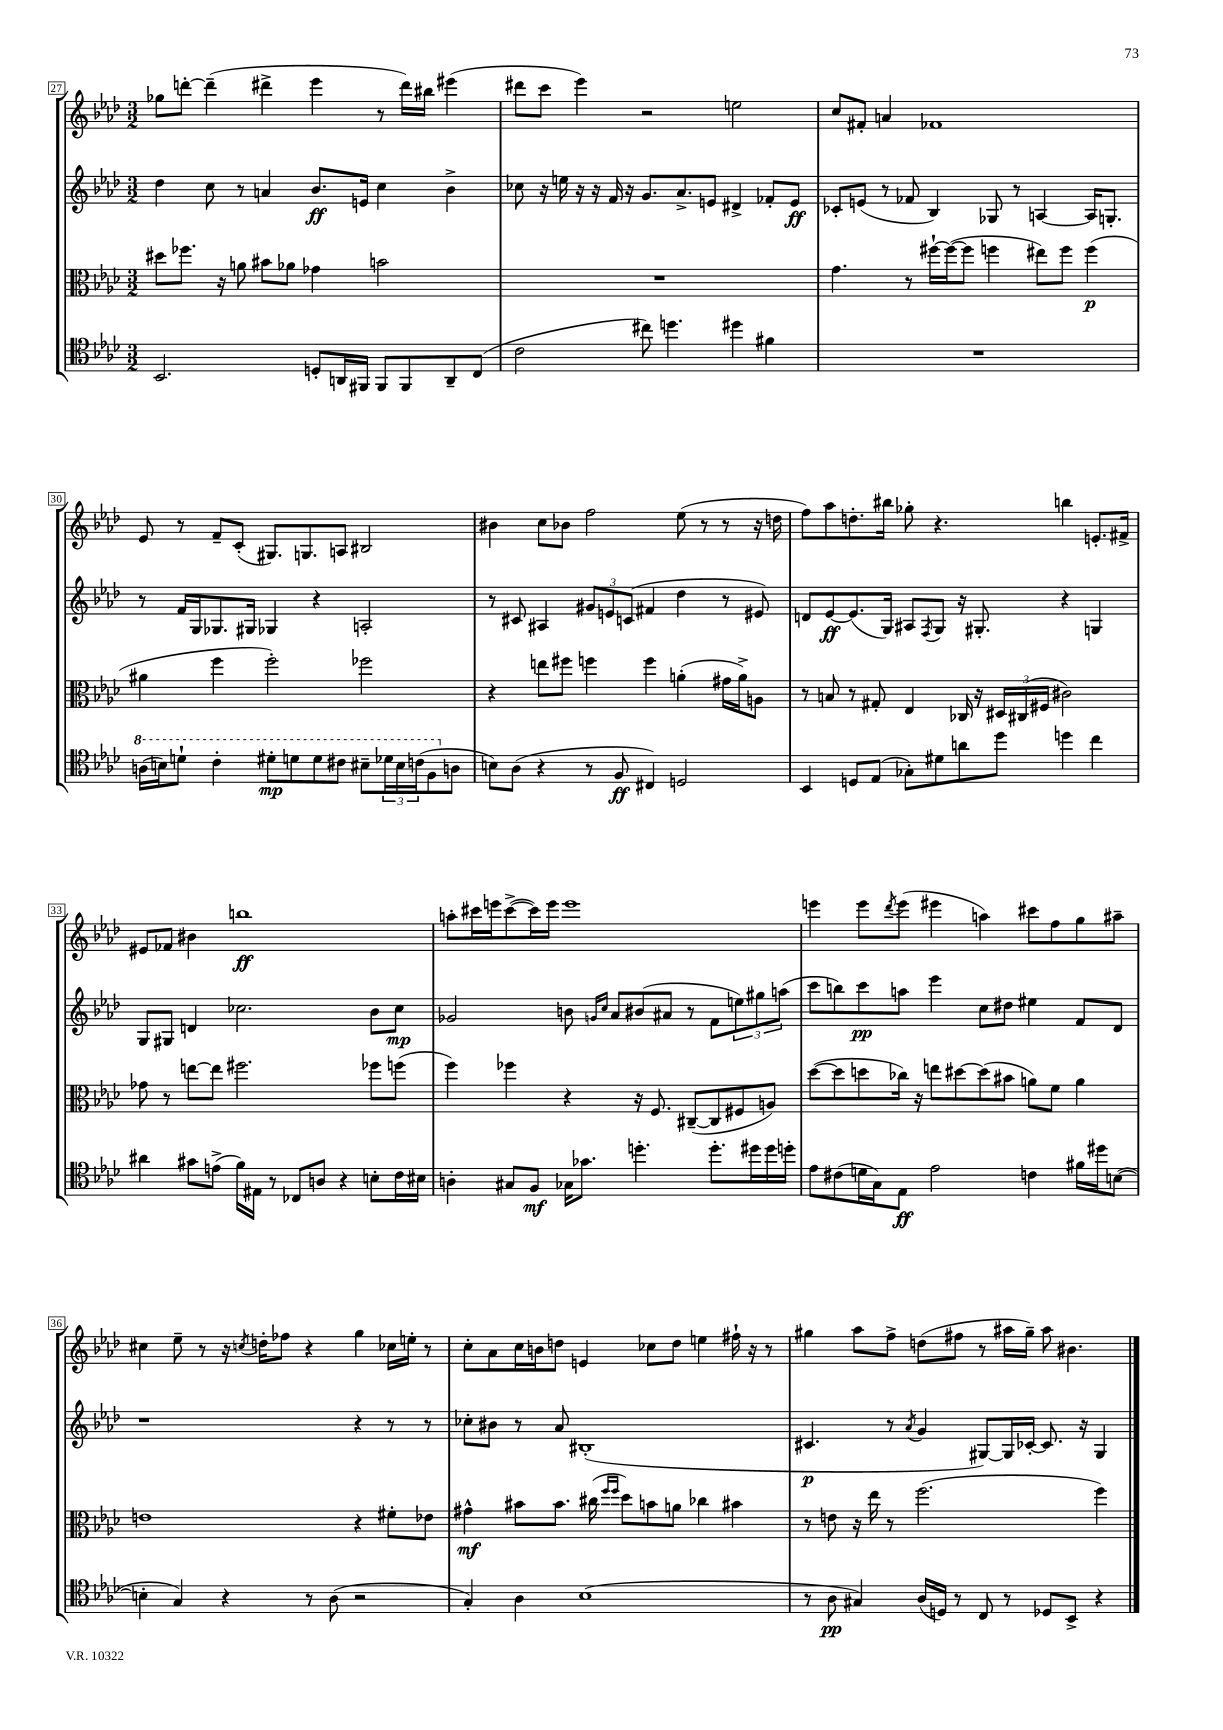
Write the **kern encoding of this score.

**kern	**dynam	**kern	**dynam	**kern	**dynam	**kern	**dynam
*part4	*part4	*part3	*part3	*part2	*part2	*part1	*part1
*staff4	*staff4	*staff3	*staff3	*staff2	*staff2	*staff1	*staff1
*clefC4	*	*clefC3	*	*clefG2	*	*clefG2	*
*k[b-e-a-d-]	*	*k[b-e-a-d-]	*	*k[b-e-a-d-]	*	*k[b-e-a-d-]	*
*M3/2	*	*M3/2	*	*M3/2	*	*M3/2	*
=27	=27	=27	=27	=27	=27	=27	=27
2.BB-/	.	8dd#X\L	.	4dd-\	.	8gg-X\L	.
.	.	8.ff-X\J	.	.	.	[8dddn'\J	.
.	.	.	.	8cc\	.	(4ddd~\]	.
.	.	16r	.	.	.	.	.
.	.	8an\	.	8r	.	.	.
.	.	8b#X\L	.	4an/	.	4ddd#X^\	.
.	.	8a-X\J	.	.	.	.	.
8Dn'/L	.	4g-X\	.	8.b-/L	ff	4eee-\	.
16AAn/L	.	.	.	.	.	.	.
16FF#X/JJ	.	.	.	16en/Jk	.	.	.
8FF#/L	.	2bn\	.	4cc\	.	8r	.
8FF#/	.	.	.	.	.	16ddd#\LL)	.
.	.	.	.	.	.	16bb#X\JJ	.
8AA~/	.	.	.	4b-^\	.	(4eee#X\	.
(8C/J	.	.	.	.	.	.	.
=28	=28	=28	=28	=28	=28	=28	=28
2c\	.	1.r	.	8cc-X\	.	8ddd#X\L	.
.	.	.	.	16r	.	8ccc\J	.
.	.	.	.	16een\	.	.	.
.	.	.	.	16r	.	4eee-\)	.
.	.	.	.	16r	.	.	.
.	.	.	.	16f/	.	.	.
.	.	.	.	16r	.	.	.
8cc#X\)	.	.	.	8.g/L	.	2r	.
4.ddn\	.	.	.	.	.	.	.
.	.	.	.	8.a-^/	.	.	.
.	.	.	.	8en/J	.	.	.
4dd#X\	.	.	.	4d#X^/	.	2een\	.
4f#X\	.	.	.	8f-X'/L	.	.	.
.	.	.	.	8e/J	ff	.	.
=29	=29	=29	=29	=29	=29	=29	=29
1.r	.	4.g\	.	8c-X'/L	.	8cc/L	.
.	.	.	.	(8en/J	.	8f#X'/J	.
.	.	.	.	8r	.	4an/	.
.	.	8r	.	8f-X/	.	.	.
.	.	[16ff#X`\LL	.	4B-/)	.	1f-X	.
.	.	(16ff#\J_	.	.	.	.	.
.	.	8ff#\J]	.	.	.	.	.
.	.	4ffn\	.	8G-X/	.	.	.
.	.	.	.	8r	.	.	.
.	.	8ee#X\L)	.	[4An/	.	.	.
.	.	8ff\J	.	.	.	.	.
.	.	(4ff\	p	16A/KL]	.	.	.
.	.	.	.	8.Gn'/J	.	.	.
!!LO:LB:g=z
=30	=30	=30	=30	=30	=30	=30	=30
*8va	*	*	*	*	*	*	*
(16an\LL	.	4a#X\	.	8r	.	8e-/	.
16bn\J)	.	.	.	.	.	.	.
8ddn`\J	.	.	.	16f/LL	.	8r	.
.	.	.	.	16G/J	.	.	.
4cc'\	.	4ff\	.	8.G-X/	.	8f~/L	.
.	.	.	.	.	.	(8c'/J	.
.	.	.	.	16G#X/Jk	.	.	.
8dd#X'\L	mp	2ff'\)	.	4G-X/	.	8.G#X/L)	.
8ddn\	.	.	.	.	.	.	.
.	.	.	.	.	.	8.Gn/	.
8dd\	.	.	.	4r	.	.	.
8cc#X\J	.	.	.	.	.	8An/J	.
8b#X~\L	.	2ff-X\	.	2An'/	.	2B#X/	.
24dd-X\L	.	.	.	.	.	.	.
24b#\	.	.	.	.	.	.	.
(24ccn\J	.	.	.	.	.	.	.
8f\	.	.	.	.	.	.	.
*X8va	*	*	*	*	*	*	*
8An\J	.	.	.	.	.	.	.
=31	=31	=31	=31	=31	=31	=31	=31
8Bn\L)	.	4r	.	8r	.	4b#X\	.
(8A-\J	.	.	.	8c#X/	.	.	.
4r	.	8een\L	.	4A#X/	.	8cc\L	.
.	.	8ff#X\J	.	.	.	8b-X\J	.
8r	.	4ffn\	.	12g#X/L	.	2ff\	.
.	.	.	.	12en/	.	.	.
8F/	ff	.	.	.	.	.	.
.	.	.	.	(12cn/J	.	.	.
4C#X/)	.	4ff\	.	4f#X/	.	.	.
2Dn/	.	(4an'\	.	4dd-\	.	(8ee-\	.
.	.	.	.	.	.	8r	.
.	.	16g#X\LL	.	8r	.	8r	.
.	.	16a^\J)	.	.	.	.	.
.	.	8An\J	.	8e#X/)	.	16r	.
.	.	.	.	.	.	16ddn\	.
=32	=32	=32	=32	=32	=32	=32	=32
4BB-/	.	8r	.	8dn/L	.	8ff\L)	.
.	.	8Bn/	.	[8e-/	ff	8aa-\	.
8Dn/L	.	8r	.	(8.e-/]	.	8.ddn'\	.
(8E-/J	.	8G#X'/	.	.	.	.	.
.	.	.	.	16G/Jk)	.	16bb#X\Jk	.
8G-X'\L)	.	4E-/	.	8A#X/L	.	8gg-X'\	.
.	.	.	.	8qF/	.	.	.
8d#X\	.	.	.	8G/J	.	4.r	.
8an\	.	16C-X/	.	16r	.	.	.
.	.	16r	.	8.G#X'/	.	.	.
8dd-\J	.	24D#X/LL	.	.	.	.	.
.	.	(24C#X/	.	.	.	.	.
.	.	24F#X/JJ	.	.	.	.	.
4ddn\	.	2c#X\)	.	4r	.	4bbn\	.
4cc\	.	.	.	4Gn/	.	8.en'/L	.
.	.	.	.	.	.	16f#X^/Jk	.
!!LO:LB:g=z
=33	=33	=33	=33	=33	=33	=33	=33
4a#X\	.	8g-X\	.	8G/L	.	8e#X/L	.
.	.	8r	.	8G#X/J	.	8f-X/J	.
8g#X\L	.	[8een\L	.	4dn/	.	4b#X\	.
(8en^\J	.	8ee\J]	.	.	.	.	.
16f\LL)	.	2.ff#X\	.	2.cc-X\	.	1bbn	ff
16E#X\JJ	.	.	.	.	.	.	.
8r	.	.	.	.	.	.	.
8C-X/L	.	.	.	.	.	.	.
8An/J	.	.	.	.	.	.	.
4r	.	.	.	.	.	.	.
8Bn'\L	.	8ff-X\L	.	8b-\L	.	.	.
16c\L	.	(8ffn\J	.	8cc-\J	mp	.	.
16B#X\JJ	.	.	.	.	.	.	.
=34	=34	=34	=34	=34	=34	=34	=34
4An'\	.	4ff\)	.	2g-X/	.	8aan'\L	.
.	.	.	.	.	.	16ccc#X\L	.
.	.	.	.	.	.	16eeen\J	.
8G#X/L	.	4ff-X\	.	.	.	([8ccc#^\	.
8F/J	mf	.	.	.	.	16ccc#\L])	.
.	.	.	.	.	.	16eee\JJ	.
16G-X\KL	.	4r	.	8bn\	.	1eee	.
8.g-X\J	.	.	.	.	.	.	.
.	.	.	.	16qqgn/LL	.	.	.
.	.	.	.	16qqcc/JJ	.	.	.
.	.	.	.	8a-/L	.	.	.
4.ddn'\	.	16r	.	(8b#X/	.	.	.
.	.	8.F/	.	.	.	.	.
.	.	.	.	8a#X/J	.	.	.
.	.	([8C#X~/L	.	8r	.	.	.
8.dd'\L	.	8C#/]	.	8f\L	.	.	.
.	.	8F#X/	.	12een\)	.	.	.
16dd#X\L	.	.	.	.	.	.	.
.	.	.	.	12gg#X\	.	.	.
16dd#\	.	8An/J)	.	.	.	.	.
.	.	.	.	(12aan\J	.	.	.
16ddn'\JJ	.	.	.	.	.	.	.
=35	=35	=35	=35	=35	=35	=35	=35
8e-\L	.	([8dd-\L	.	8ccc\L	.	4eeen\	.
(8c#X\	.	8dd-\]	.	8bbn\)	.	.	.
16dn\L	.	8ddn\	.	8ccc\	pp	8eee\L	.
16G\J)	.	.	.	.	.	.	.
.	.	.	.	.	.	8qddd-/	.
8E-\J	ff	16cc-X\Jk)	.	8aan\J	.	(8eee\J	.
.	.	16r	.	.	.	.	.
2e-\	.	8een\L	.	4eee-\	.	4eee#X\	.
.	.	[8dd#X\	.	.	.	.	.
.	.	(8dd#\]	.	8cc\L	.	4aan\)	.
.	.	8b#X\J	.	8dd#X\J	.	.	.
4cn\	.	8an\L)	.	4ee#X\	.	8ccc#X\L	.
.	.	8f\J	.	.	.	8ff\	.
16f#X\LL	.	4a\	.	8f/L	.	8gg\	.
16dd#X\J	.	.	.	.	.	.	.
([8Bn\J	.	.	.	8d-/J	.	8aa#X~\J	.
!!LO:LB:g=z
=36	=36	=36	=36	=36	=36	=36	=36
4Bn'\]	.	1en	.	1r	.	4cc#X\	.
4G/)	.	.	.	.	.	8ee-~\	.
.	.	.	.	.	.	8r	.
4r	.	.	.	.	.	16r	.
.	.	.	.	.	.	8qccn/	.
.	.	.	.	.	.	16ddn'\KL	.
.	.	.	.	.	.	8ff-X\J	.
8r	.	.	.	.	.	4r	.
(8A-\	.	.	.	.	.	.	.
2r	.	4r	.	4r	.	4gg\	.
.	.	8f#X'\L	.	8r	.	16cc-X\LL	.
.	.	.	.	.	.	16een'\JJ	.
.	.	8e-X\J	.	8r	.	8r	.
=37	=37	=37	=37	=37	=37	=37	=37
4G'/)	.	4g#X^^\	mf	8cc-X'\L	.	8cc'\L	.
.	.	.	.	8b#X\J	.	8a-\	.
4A-\	.	8b#X\L	.	8r	.	16cc\L	.
.	.	.	.	.	.	16bn\J	.
.	.	8.b#\J	.	8a-/	.	8ddn\J	.
(1B-	.	.	.	(1B#X'	.	4en/	.
.	.	(16cc#X\	.	.	.	.	.
.	.	16qqff/LL	.	.	.	.	.
.	.	16qqff/JJ	.	.	.	.	.
.	.	8dd-\L)	.	.	.	.	.
.	.	8bn\	.	.	.	8cc-X\L	.
.	.	8an\J	.	.	.	8dd\J	.
.	.	4cc-X\	.	.	.	4een\	.
.	.	4b#X\	.	.	.	16ff#X`\	.
.	.	.	.	.	.	16r	.
.	.	.	.	.	.	8r	.
=38	=38	=38	=38	=38	=38	=38	=38
8r	.	8r	.	4.c#X/	p	4gg#X\	.
8A-\	pp	8en\	.	.	.	.	.
4G#X/)	.	16r	.	.	.	8aa-\L	.
.	.	16ee-\	.	.	.	.	.
.	.	8r	.	8r	.	8ff^\J	.
.	.	.	.	8qa-/	.	.	.
(16A-/LL	.	(2.ff\	.	4g/	.	(8ddn\L	.
16Dn/JJ)	.	.	.	.	.	.	.
8r	.	.	.	.	.	8ff#X\J	.
8C/	.	.	.	[8G#X/L)	.	8r	.
8r	.	.	.	16G#/L]	.	16aa#X\LL	.
.	.	.	.	[16c-X'/JJ	.	16gg#~\JJ)	.
8D-X/L	.	.	.	8.c-/]	.	8aa#\	.
8BB-^/J	.	.	.	.	.	4.b#X\	.
.	.	.	.	16r	.	.	.
4r	.	4ff\)	.	4G#/	.	.	.
==	==	==	==	==	==	==	==
*-	*-	*-	*-	*-	*-	*-	*-
